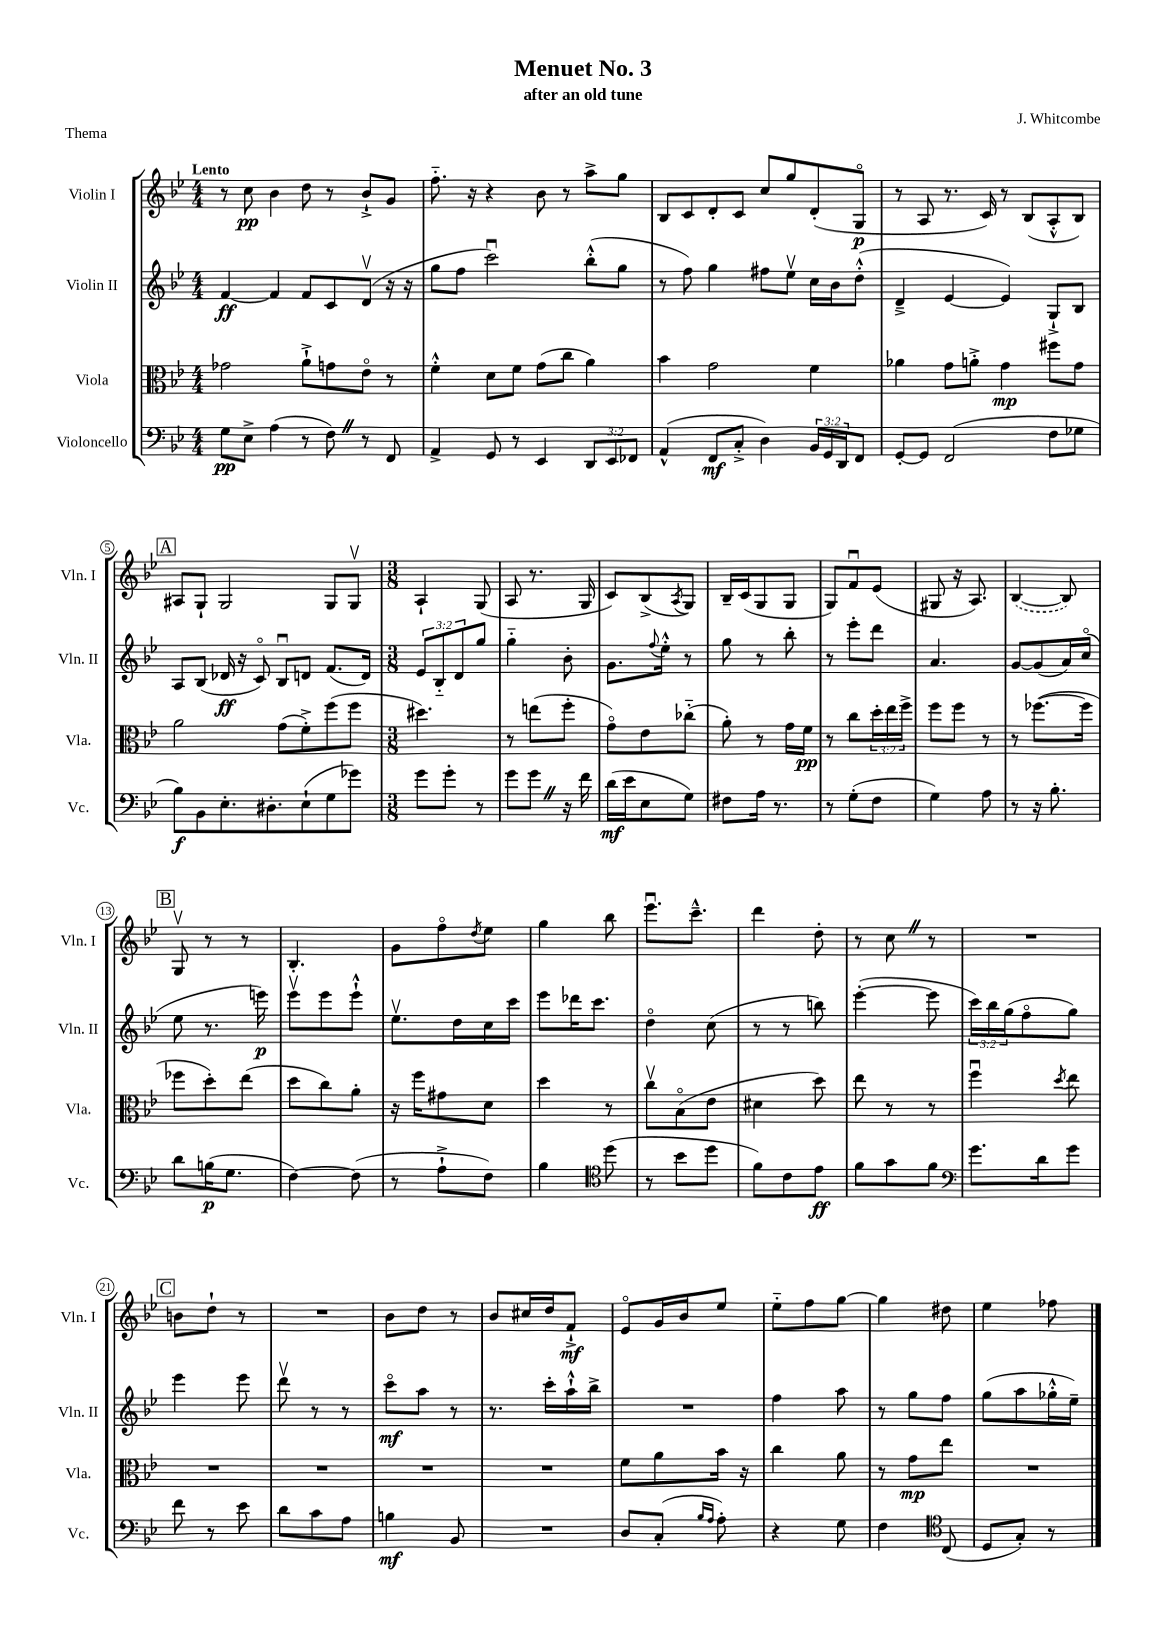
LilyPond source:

\header { title = "Menuet No. 3" composer = "J. Whitcombe" subtitle = "after an old tune" piece = "Thema" }
<<
\new StaffGroup <<
\new Staff = "s0" \with { instrumentName = "Violin I" shortInstrumentName = "Vln. I" } {
    \clef treble \key bes \major \numericTimeSignature \time 4/4 \tempo "Lento"
    r8 c''8\pp bes'4 d''8 r8 bes'8-!-> g'8 |
    f''8.-_ r16 r4 bes'8 r8 a''8-> g''8 |
    bes8 c'8 d'8-. c'8 c''8 g''8 d'8-.( g8\flageolet\p |
    r8 a8 r8. c'16) r8 bes8( a8-.-^ bes8) |
    \mark \markup { \box "A" } ais8 g8-! g2 g8 g8\upbow |
    \numericTimeSignature \time 3/8 a4-! g8( |
    a8 r8. g16 |
    c'8) bes8->( \acciaccatura { a8 } g8) |
    bes16-- c'16( g8 g8 |
    g8) f'8\downbow ees'8( |
    gis8 r16 a8.) |
    \once \slurDashed bes4~( bes8) |
    \mark \markup { \box "B" } g8\upbow r8 r8 |
    bes4.-. |
    g'8 f''8\flageolet \acciaccatura { d''8 } ees''8 |
    g''4 bes''8 |
    ees'''8.\downbow c'''8.---^ |
    d'''4 d''8-. |
    r8 c''8 \once \override BreathingSign.text = \markup { \musicglyph "scripts.caesura.straight" } \breathe r8 |
    R4. |
    \mark \markup { \box "C" } b'8 d''8-! r8 |
    R4. |
    bes'8 d''8 r8 |
    bes'8 cis''16 d''16 f'8-!->\mf |
    ees'8\flageolet g'16 bes'16 ees''8 |
    ees''8-_ f''8 g''8~ |
    g''4 dis''8 |
    ees''4 fes''8 \bar "|." |
}
\new Staff = "s1" \with { instrumentName = "Violin II" shortInstrumentName = "Vln. II" } {
    \clef treble \key bes \major \numericTimeSignature \time 4/4 \override Staff.TupletNumber.text = #tuplet-number::calc-fraction-text
    f'4~\ff f'4 f'8 c'8 d'8\upbow( r16 r16 |
    g''8 f''8 c'''2\downbow) bes''8-.-^( g''8 |
    r8 f''8) g''4 fis''8 ees''8\upbow c''16 bes'16 d''8-.-^( |
    d'4---> ees'4~ ees'4) g8-!-> bes8 |
    \mark \markup { \box "A" } a8 bes8( des'16\ff r16 c'8\flageolet) bes8\downbow d'8 f'8.( d'16) |
    \numericTimeSignature \time 3/8 \tuplet 3/2 { ees'8 bes8-_ d'8 } g''8 |
    g''4-_ bes'8-. |
    g'8. \appoggiatura { f''8 } ees''16-.-^ r8 |
    g''8 r8 bes''8-. |
    r8 ees'''8-. d'''8 |
    a'4. |
    g'8~ g'8( a'16) c''16\flageolet( |
    \mark \markup { \box "B" } ees''8 r8. e'''16\p) |
    ees'''8\upbow ees'''8 ees'''8-!-^ |
    ees''8.\upbow d''16 c''16 c'''16 |
    ees'''8 des'''16 c'''8. |
    d''4\flageolet c''8( |
    r8 r8 b''8) |
    ees'''4~-.( ees'''8 |
    \tuplet 3/2 { c'''16) bes''16 g''16( } f''8\flageolet g''8) |
    \mark \markup { \box "C" } ees'''4 ees'''8 |
    d'''8\upbow r8 r8 |
    c'''8\flageolet\mf a''8 r8 |
    r8. c'''16-. a''16-!-^ bes''16-> |
    R4. |
    f''4 a''8 |
    r8 g''8 f''8 |
    g''8( a''8 ges''16-.-^ ees''16--) \bar "|." |
}
\new Staff = "s2" \with { instrumentName = "Viola" shortInstrumentName = "Vla." } {
    \clef alto \key bes \major \numericTimeSignature \time 4/4 \override Staff.TupletNumber.text = #tuplet-number::calc-fraction-text
    ges'2 a'8-!-> g'8 ees'8\flageolet r8 |
    f'4-.-^ d'8 f'8 g'8( c''8 a'4) |
    bes'4 g'2 f'4 |
    aes'4 g'8 a'8-.-> g'4\mp fis''8 g'8 |
    \mark \markup { \box "A" } a'2 g'8( f'8-.->) f''8( f''8 |
    \numericTimeSignature \time 3/8 dis''4.) |
    r8 e''8( f''8-. |
    g'8\flageolet) ees'8 ces''8-_( |
    a'8-.) r8 g'16 f'16\pp |
    r8 c''8 \tuplet 3/2 { d''16-. ees''16 f''16-> } |
    f''8 f''8 r8 |
    r8 fes''8.~( fes''16 |
    \mark \markup { \box "B" } fes''8 d''8-.) ees''8( |
    d''8 c''8) a'8-. |
    r16 f''16 gis'8 d'8 |
    d''4 r8 |
    c''8\upbow bes8\flageolet( ees'8 |
    dis'4 d''8) |
    ees''8 r8 r8 |
    f''4\downbow \acciaccatura { d''8 } ees''8 |
    \mark \markup { \box "C" } R4. |
    R4. |
    R4. |
    R4. |
    f'8 a'8 bes'16 r16 |
    c''4 a'8 |
    r8 g'8\mp ees''8 |
    R4. \bar "|." |
}
\new Staff = "s3" \with { instrumentName = "Violoncello" shortInstrumentName = "Vc." } {
    \clef bass \key bes \major \numericTimeSignature \time 4/4 \override Staff.TupletNumber.text = #tuplet-number::calc-fraction-text
    g8\pp ees8-> a4( r8 f8) \once \override BreathingSign.text = \markup { \musicglyph "scripts.caesura.straight" } \breathe r8 f,8 |
    a,4-> g,8 r8 ees,4 \tuplet 3/2 { d,8 ees,8 fes,8 } |
    a,4-^( f,8\mf c8-.-> d4) \tuplet 3/2 { bes,16 g,16 d,16 } f,8 |
    g,8~-. g,8 f,2( f8 ges8 |
    \mark \markup { \box "A" } bes8\f) bes,8 ees8.-. dis8.-. ees8-!( g8 ges'8) |
    \numericTimeSignature \time 3/8 g'8 g'8-. r8 |
    g'8 g'8 \once \override BreathingSign.text = \markup { \musicglyph "scripts.caesura.straight" } \breathe r16 f'16 |
    d'16\mf( ees'16 ees8 g8) |
    fis8 a16 r8. |
    r8 g8-.( f8 |
    g4) a8 |
    r8 r16 bes8.-. |
    \mark \markup { \box "B" } d'8 b16\p( g8. |
    f4~) f8( |
    r8 a8-!-> f8) |
    bes4 \clef tenor d''8( |
    r8 bes'8 d''8 |
    f'8) c'8 ees'8\ff |
    f'8 g'8 f'8 |
    \clef bass g'8. d'16 g'8 |
    \mark \markup { \box "C" } f'8 r8 ees'8 |
    d'8 c'8 a8 |
    b4\mf bes,8 |
    R4. |
    d8 c8-.( \grace { bes16 a16 } a8-.) |
    r4 g8 |
    f4 \clef tenor c8( |
    d8 g8-.) r8 \bar "|." |
}
>>
>>
\layout { \context { \Score \override BarNumber.stencil = #(make-stencil-circler 0.1 0.3 ly:text-interface::print) } }
